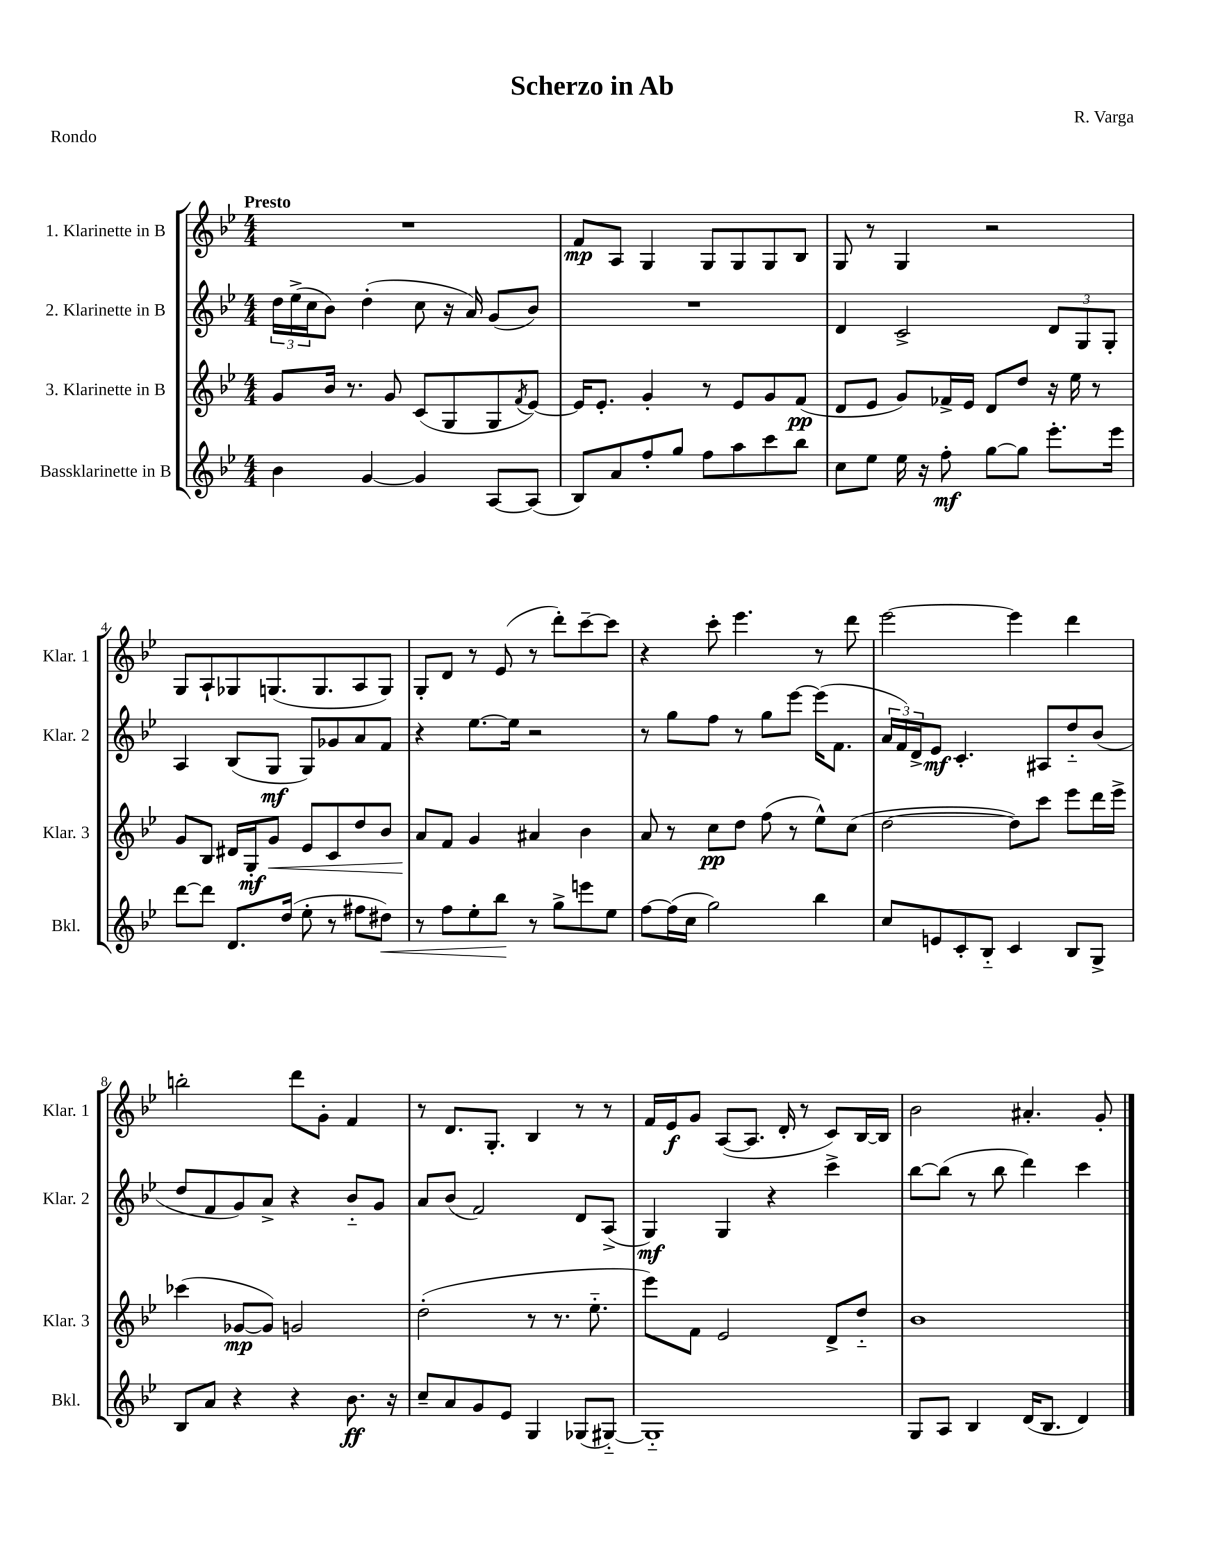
\header { title = "Scherzo in Ab" composer = "R. Varga" piece = "Rondo" }
<<
\new StaffGroup <<
\new Staff = "s0" \with { instrumentName = "1. Klarinette in B" shortInstrumentName = "Klar. 1" } {
    \clef treble \key bes \major \numericTimeSignature \time 4/4 \tempo "Presto"
    R1 |
    f'8\mp a8 g4 g8 g8 g8 bes8 |
    g8 r8 g4 r2 |
    g8 a8-! ges8 g8.( g8. a8 g8) |
    g8-. d'8 r8 ees'8( r8 d'''8-.) c'''8~-- c'''8 |
    r4 c'''8-. ees'''4. r8 d'''8 |
    ees'''2~ ees'''4 d'''4 |
    b''2-. d'''8 g'8-. f'4 |
    r8 d'8. g8.-. bes4 r8 r8 |
    f'16 ees'16\f g'8 a8~( a8. d'16-. r8 c'8) bes16~ bes16 |
    bes'2 ais'4.-. g'8-. \bar "|." |
}
\new Staff = "s1" \with { instrumentName = "2. Klarinette in B" shortInstrumentName = "Klar. 2" } {
    \clef treble \key bes \major \numericTimeSignature \time 4/4
    \tuplet 3/2 { d''16 ees''16->( c''16 } bes'8) d''4-.( c''8 r16 a'16) g'8( bes'8) |
    R1 |
    d'4 c'2-> \tuplet 3/2 { d'8 g8 g8-. } |
    a4 bes8( g8\mf g8) ges'8 a'8 f'8 |
    r4 ees''8.~ ees''16 r2 |
    r8 g''8 f''8 r8 g''8 ees'''8~ ees'''16( f'8. |
    \tuplet 3/2 { a'16 f'16) d'16-> } ees'8\mf c'4.-. ais8 d''8-_ bes'8( |
    d''8 f'8 g'8) a'8-> r4 bes'8-_ g'8 |
    a'8 bes'8( f'2) d'8 a8->( |
    g4\mf) g4 r4 c'''4-> |
    bes''8~ bes''8( r8 bes''8 d'''4) c'''4 \bar "|." |
}
\new Staff = "s2" \with { instrumentName = "3. Klarinette in B" shortInstrumentName = "Klar. 3" } {
    \clef treble \key bes \major \numericTimeSignature \time 4/4
    g'8 bes'16 r8. g'8 c'8( g8 g8 \acciaccatura { f'8 } ees'8~) |
    ees'16 ees'8.-. g'4-. r8 ees'8 g'8 f'8\pp( |
    d'8 ees'8 g'8) fes'16-> ees'16 d'8 d''8 r16 ees''16 r8 |
    g'8 bes8 dis'16 g16-.\mf g'8\< ees'8 c'8 d''8 bes'8 |
    a'8\! f'8 g'4 ais'4 bes'4 |
    a'8 r8 c''8\pp d''8 f''8( r8 ees''8-^) c''8( |
    d''2~ d''8) c'''8 ees'''8 d'''16 ees'''16-> |
    ces'''4( ges'8~\mp ges'8) g'2 |
    d''2-.( r8 r8. ees''8.-_ |
    ees'''8) f'8 ees'2 d'8-> d''8-_ |
    bes'1 \bar "|." |
}
\new Staff = "s3" \with { instrumentName = "Bassklarinette in B" shortInstrumentName = "Bkl." } {
    \clef treble \key bes \major \numericTimeSignature \time 4/4
    bes'4 g'4~ g'4 a8~ a8( |
    bes8) a'8 f''8-. g''8 f''8 a''8 c'''8 bes''8 |
    c''8 ees''8 ees''16 r16 f''8-.\mf g''8~ g''8 ees'''8.-. ees'''16 |
    d'''8~ d'''8 d'8. d''16( ees''8-. r8 fis''8 dis''8\<) |
    r8 f''8 ees''8-. bes''8\! r8 g''8-> e'''8 ees''8 |
    f''8~ f''16( c''16 g''2) bes''4 |
    c''8 e'8 c'8-. bes8-_ c'4 bes8 g8-> |
    bes8 a'8 r4 r4 bes'8.\ff r16 |
    c''8-- a'8 g'8 ees'8 g4 ges8( gis8~-_) |
    gis1-_ |
    g8 a8 bes4 d'16( bes8. d'4) \bar "|." |
}
>>
>>
